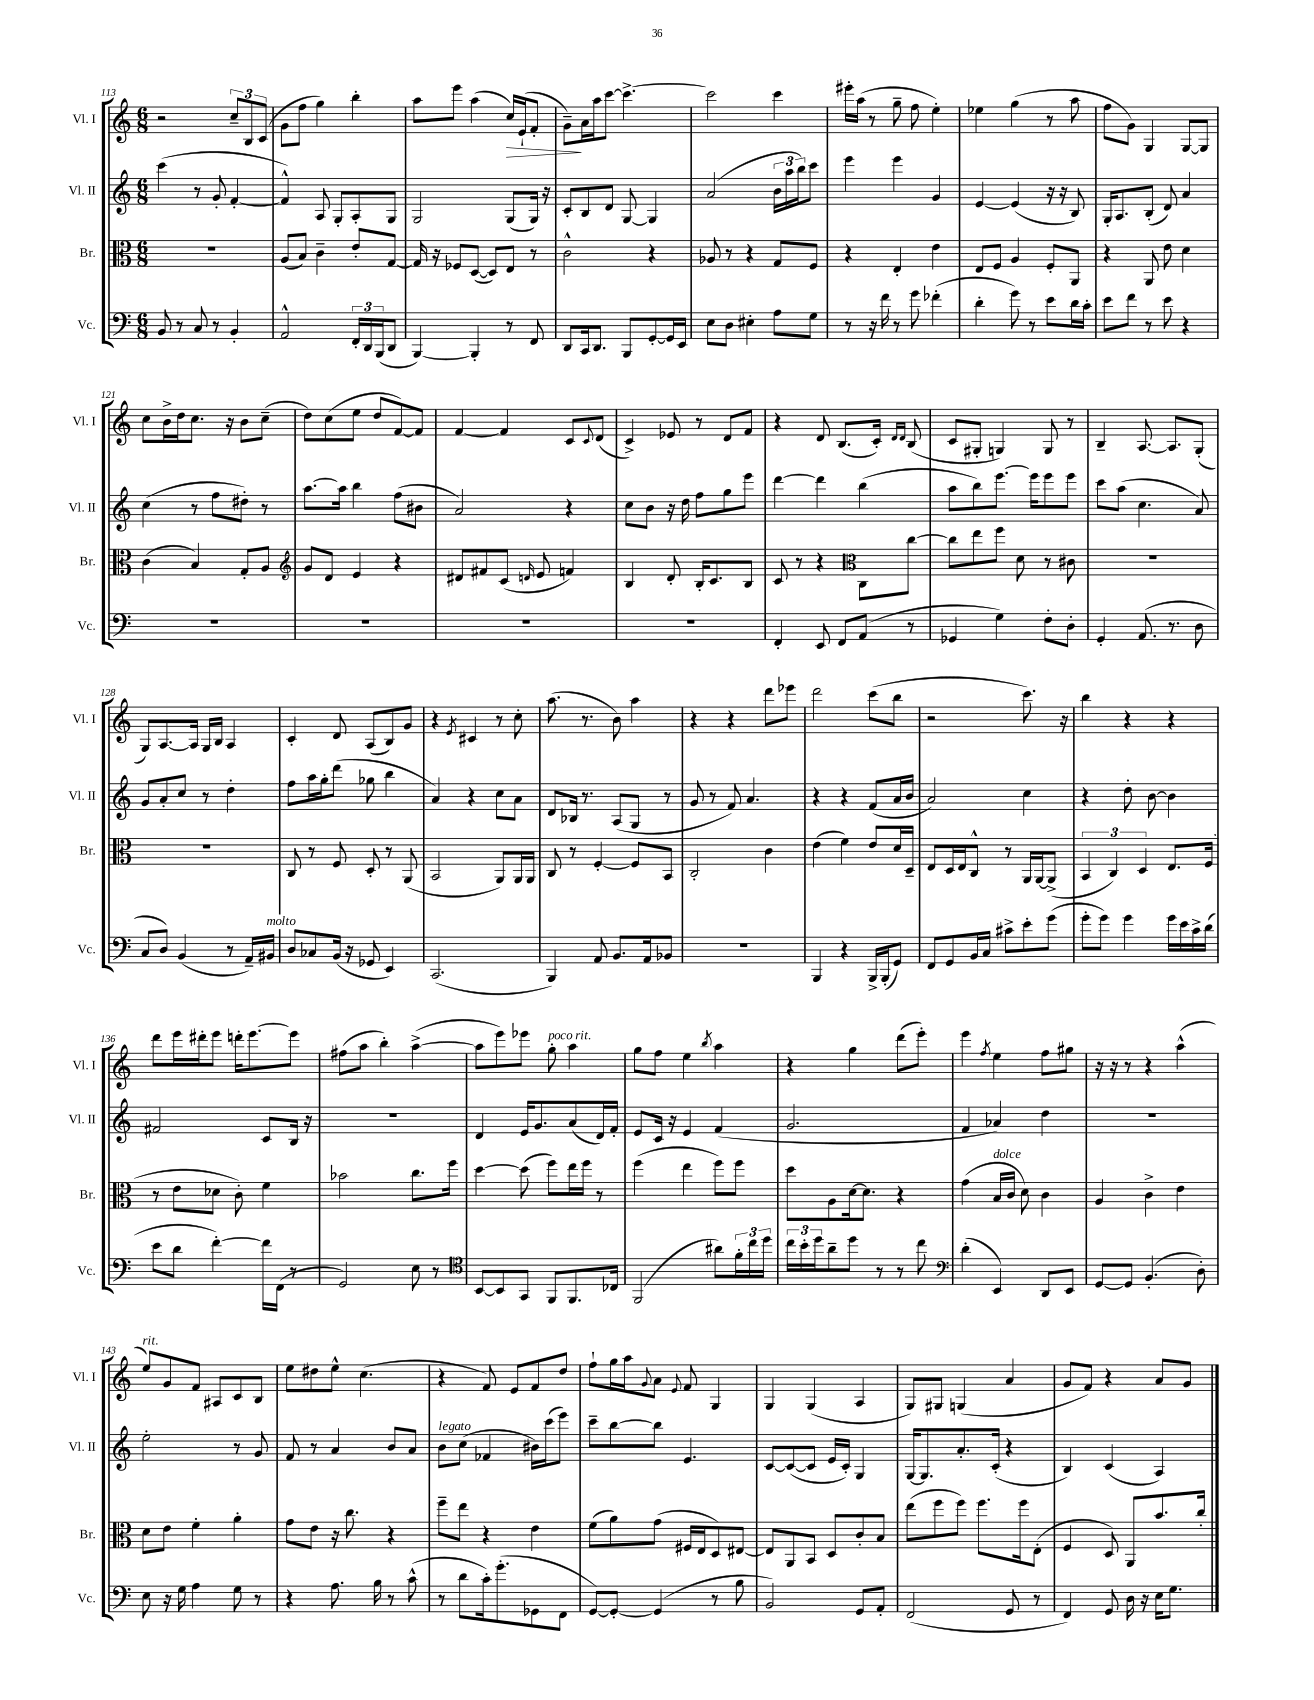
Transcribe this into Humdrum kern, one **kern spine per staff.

**kern	**kern	**kern	**kern
*staff4	*staff3	*staff2	*staff1
*clefF4	*clefC3	*clefG2	*clefG2
*k[]	*k[]	*k[]	*k[]
*M6/8	*M6/8	*M6/8	*M6/8
8BB/	2.r	(4ccc\	2r
8r	.	.	.
8C/	.	8r	.
8r	.	8g'/	.
4BB'/	.	[4f'/	12cc~/L
.	.	.	12B/
.	.	.	(12c/J
=	=	=	=
2AA^^/	(8A/L	4f^^/])	8g\L
.	8B/J)	.	8ff\J
.	4c~\	8A/	4gg\)
.	.	8G'/L	.
24FF'/LL	8e'/L	8A'/	4bb'\
24DD/	.	.	.
(24BBB/J	.	.	.
8DD/J	[8G/J	8G/J	.
=	=	=	=
[4BBB/)	16G/]	2G/	8aa\L
.	16r	.	.
.	8F-/L	.	8eee\J
4BBB'/]	([8D/J	.	(4aa\
.	8D/]L)	.	.
8r	8E/J	(8G/L	16cc/LL)
.	.	.	(16e`/J
8FF/	8r	16G/Jk)	8f'/J
.	.	16r	.
=	=	=	=
8DD/L	2c^^\	8c'/L	8g~\L)
16CC/k	.	8B/	16a\L
8.DD/J	.	.	16aa\J
.	.	8d/J	[8ccc\J
8BBB/L	.	[8G/	4.ccc^\_
[8GG'/	4r	4G/]	.
16GG/]L	.	.	.
16EE/JJ	.	.	.
=	=	=	=
8E\L	8A-/	(2a/	2ccc\]
8D\J	8r	.	.
4E#'\	4r	.	.
8A\L	8G/L	24b\LL	4ccc\
.	.	24aa\	.
.	.	24bb\J)	.
8G\J	8F/J	8ccc\J	.
=	=	=	=
8r	4r	4eee\	16eee#'\LL
.	.	.	(16aa\JJ
16r	.	.	8r
16f\	.	.	.
8r	4E'/	4eee\	8gg~\
8g\	.	.	8ff\
(4f-'\	4e\	4g/	4ee'\)
=	=	=	=
4d'\	8E/L	[4e/	4ee-\
.	8F/J	.	.
8g\)	4A/	(4e/]	(4gg\
8r	.	.	.
8e\L	8F'/L	16r	8r
.	.	16r	.
16d\L	8AA/J	8B/)	8aa\
16c'\JJ	.	.	.
=	=	=	=
8e\L	4r	16G'/LK	8ff\L
.	.	8.A/	.
8f\J	.	.	8g\J)
8r	8AA/	(8B'/J	4G/
8e\	8e\	8d/)	.
4r	4d\	4a/	[8G/L
.	.	.	8G/]J
=	=	=	=
2.r	(4c\	(4cc\	8cc\L
.	.	.	16b^\L
.	.	.	16dd\J
.	4B/)	8r	8.cc\J
.	.	8ff\L	.
.	.	.	16r
.	8G'/L	8dd#'\J)	8b\L
.	8A/J	8r	(8cc~\J
=	=	=	=
*	*clefG2	*	*
2.r	8g/L	[8.aa\L	8dd\L)
.	8d/J	.	(8cc\
.	.	16aa\]Jk	.
.	4e/	4bb\	8ee\J
.	.	.	8dd/L
.	4r	(8ff\L	[8f/)
.	.	8b#\J	8f/]J
=	=	=	=
2.r	8d#/L	2a/)	[4f/
.	8f#/	.	.
.	(8c/J	.	4f/]
.	16qqd/	.	.
.	8e/	.	.
.	4f/)	4r	8c/L
.	.	.	8qqc/
.	.	.	(8d/J
=	=	=	=
2.r	4B/	8cc\L	4c^/)
.	.	8b\J	.
.	8d'/	16r	8e-/
.	.	16dd\	.
.	16B'/LK	8ff\L	8r
.	8.c/	.	.
.	.	8gg\	8d/L
.	8B/J	8eee\J	8f/J
=	=	=	=
4FF'/	8c/	[4ddd\	4r
.	8r	.	.
8EE/	4r	4ddd\]	8d/
8FF/L	.	.	(8.B/L
*	*clefC3	*	*
(8AA/J	8C\L	(4bb\	.
.	.	.	16c'/Jk)
.	.	.	16qqd/LL
.	.	.	16qqd/JJ
8r	[8cc\J	.	(8B/
=	=	=	=
4GG-/	8cc\]L	8aa\L	8c/L
.	8ee\	8bb\)	8G#'/J
4G\)	8ff\J	[8.eee\J	4G/)
.	8d\	.	.
.	.	16eee\]LK	.
8F'\L	8r	8eee\	8G/
8D'\J	8c#\	8eee\J	8r
=	=	=	=
4GG'/	2.r	8ccc\L	4B~/
.	.	(8aa\J	.
(8.AA/	.	4.cc\	[8.A/
8.r	.	.	8.A/]L
8D\	.	8a/)	(8G'/J
=	=	=	=
8C/L	2.r	8g/L	8G/L)
8D/J)	.	8a'/	[8.A/
(4BB/	.	8cc/J	.
.	.	.	16A/]Jk
.	.	8r	16G/LL
.	.	.	16B/JJ
8r	.	4dd'\	4A/
16AA~/LL)	.	.	.
16BB#/JJ	.	.	.
=	=	=	=
8D/L	8C/	8ff\L	4c'/
8C-/	8r	16aa\L	.
.	.	16gg'\J	.
(16BB/Jk	8F/	(8ddd\J	8d/
16r	.	.	.
8GG-/	8D'/	8gg-\	(8A/L
4EE/)	8r	4bb\	8B/)
.	(8AA/	.	8g/J
=	=	=	=
(2.CC/	2BB/	4a/)	4r
.	.	.	8qe/
.	.	4r	4c#/
.	8AA/L)	8cc\L	8r
.	16AA/L	8a\J	8cc'\
.	16AA/JJ	.	.
=	=	=	=
4BBB/)	8C/	8d/L	(8.aa\
.	8r	16B-/Jk	.
.	.	8.r	8.r
8AA/	[4F'/	.	.
8.BB/L	.	(8A/L	8b\)
.	8F/]L	8G/J	4aa\
16AA/k	.	.	.
8BB-/J	8BB/J	8r	.
=	=	=	=
2.r	2C'/	8g/	4r
.	.	8r	.
.	.	8f/)	4r
.	.	4.a/	.
.	4c\	.	8ddd\L
.	.	.	8eee-\J
=	=	=	=
4BBB/	(4e\	4r	2ddd\
4r	4f\)	4r	.
16BBB^/LL	8e/L	(8f/L	(8ccc\L
(16BBB'/J	.	.	.
8GG/J)	16d/L	16a/L	8bb\J
.	16D~/JJ	16b/JJ	.
=	=	=	=
8FF/L	8E/L	2a/)	2r
8GG/	16D/L	.	.
.	16E/J	.	.
16BB/L	8C^^/J	.	.
16C/JJ	.	.	.
8c#^\L	8r	.	.
8e'\	16AA/LL	4cc\	8.ccc\)
.	[16AA/J	.	.
(8g\J	(8AA^/]J	.	.
.	.	.	16r
=	=	=	=
8g'\L	6BB/	4r	4bb\
8g\J)	.	.	.
.	6C/)	.	.
4g\	.	8dd'\	4r
.	6D/	.	.
.	.	[8b\	.
16g\LL	8.E/L	4b\]	4r
16e\	.	.	.
16c^\	.	.	.
(16d\JJ	(16F/Jk	.	.
=	=	=	=
8e\L	8r	2f#/	8ddd\L
8d\J	8e\L	.	16eee\L
.	.	.	16ddd#'\J
[4f'\)	8d-\J	.	8eee\J
.	8c'\)	.	16ddd'\LK
.	.	.	[8.eee\
16f\]LL	4f\	8c/L	.
(16FF\JJ	.	.	.
8r	.	16B/Jk	8eee\]J
.	.	16r	.
=	=	=	=
2GG/)	2b-\	2.r	(8ff#\L
.	.	.	8aa\J
.	.	.	4bb'\)
8E\	8.cc\L	.	([4aa^\
8r	.	.	.
.	16ff\Jk	.	.
=	=	=	=
*clefC4	*	*	*
[8BB/L	[4dd\	4d/	8aa\]L
8BB/]	.	.	8eee\)
8GG/J	(8dd\]	16e/LK	8eee-\J
.	.	8.g/	.
8FF/L	8ff\L)	.	8gg'\
8.FF/	16ee\L	(8a/	4aa\
.	16ff\JJ	.	.
.	8r	16d/L)	.
16C-/Jk	.	16f'/JJ	.
=	=	=	=
(2FF/	(4ff\	8e/L	8gg\L
.	.	16c/Jk	8ff\J
.	.	16r	.
.	4ee\	4e/	4ee\
.	.	.	8qbb/
8a#\L)	8ff\L)	(4f/	4aa\
24f'\L	8ff\J	.	.
24cc\	.	.	.
24dd\JJ	.	.	.
=	=	=	=
24cc\LL	8dd\L	2.g/	4r
24b'\	.	.	.
24dd\J	.	.	.
8a~\	8A\	.	.
8dd\J	[16d\k	.	4gg\
.	8.d\]J	.	.
8r	.	.	.
8r	4r	.	(8ddd\L
8cc\	.	.	8eee'\J)
=	=	=	=
*clefF4	*	*	*
(4d'\	(4g\	4f/	4eee\
.	.	.	8qff/
4EE/)	16B/LL	4a-/)	4ee\
.	16c/JJ	.	.
.	8d\)	.	.
8DD/L	4c\	4dd\	8ff\L
8EE/J	.	.	8gg#\J
=	=	=	=
[8GG/L	4A/	2.r	16r
.	.	.	16r
8GG/]J	.	.	8r
(4.BB'/	4c^\	.	4r
.	4e\	.	(4aa^^\
8D'\)	.	.	.
=	=	=	=
8E\	8d\L	2ee'\	8ee/L)
16r	8e\J	.	8g/
16G\	.	.	.
4A\	4f'\	.	8f/J
.	.	.	8A#/L
8G\	4a'\	8r	8c/
8r	.	8g/	8B/J
=	=	=	=
4r	8g\L	8f/	8ee\L
.	8e\J	8r	8dd#\
8.A\	16r	4a/	8ee^^\J
.	8.cc\	.	.
.	.	.	(4.cc\
16B\	.	.	.
8r	4r	8b/L	.
(8c^^\	.	8a/J	.
=	=	=	=
8r	8ff~\L	8b\L	4r
8d\L	8ee\J	(8cc\J	.
16c'\k)	4r	4f-/	8f/)
(8.g'\	.	.	.
.	.	.	8e/L
8GG-\	4e\	16b#\LL)	8f/
.	.	(16ccc\J	.
8FF\J	.	8eee\J)	8dd/J
=	=	=	=
[8GG/L)	(8f\L	8ccc~\L	8ff`\L
8GG'/_J	8a\)	[8bb\	16gg\L
.	.	.	16aa\J
.	.	.	8qqg/
(4GG/]	(8g\J	8bb\]J	8a\J
.	.	.	8qqe/
.	16F#/LL	4.e/	8f/
.	16E/J	.	.
8r	8D/)	.	4G/
8B\	[8E#/J	.	.
=	=	=	=
2BB/)	8E#/]L	[8c/L	4G/
.	8AA/	(8c/_	.
.	8BB/J	8c/]J	(4G/
.	8D/L	16e/LL	.
.	.	16c'/JJ)	.
8GG/L	8c'/	4G/	4A/
8AA'/J	8B/J	.	.
=	=	=	=
(2FF/	(8ee\L	[16G/LK	8G/L)
.	.	8.G/]	.
.	8ff\	.	8G#/J
.	8ff\J)	8.a'/	(4G/
.	8.ff\L	.	.
.	.	(16c'/Jk	.
8GG/	.	4r	4a/
.	16ff\k	.	.
8r	(8E'\J	.	.
=	=	=	=
4FF/)	4F/	4B/)	8g/L
.	.	.	8f/J)
8GG/	8D/)	(4c/	4r
16D\	8AA/L	.	.
16r	.	.	.
16E\LK	8.b/	4A/)	8a/L
8.G\J	.	.	.
.	.	.	8g/J
.	16cc'/Jk	.	.
==	==	==	==
*-	*-	*-	*-
